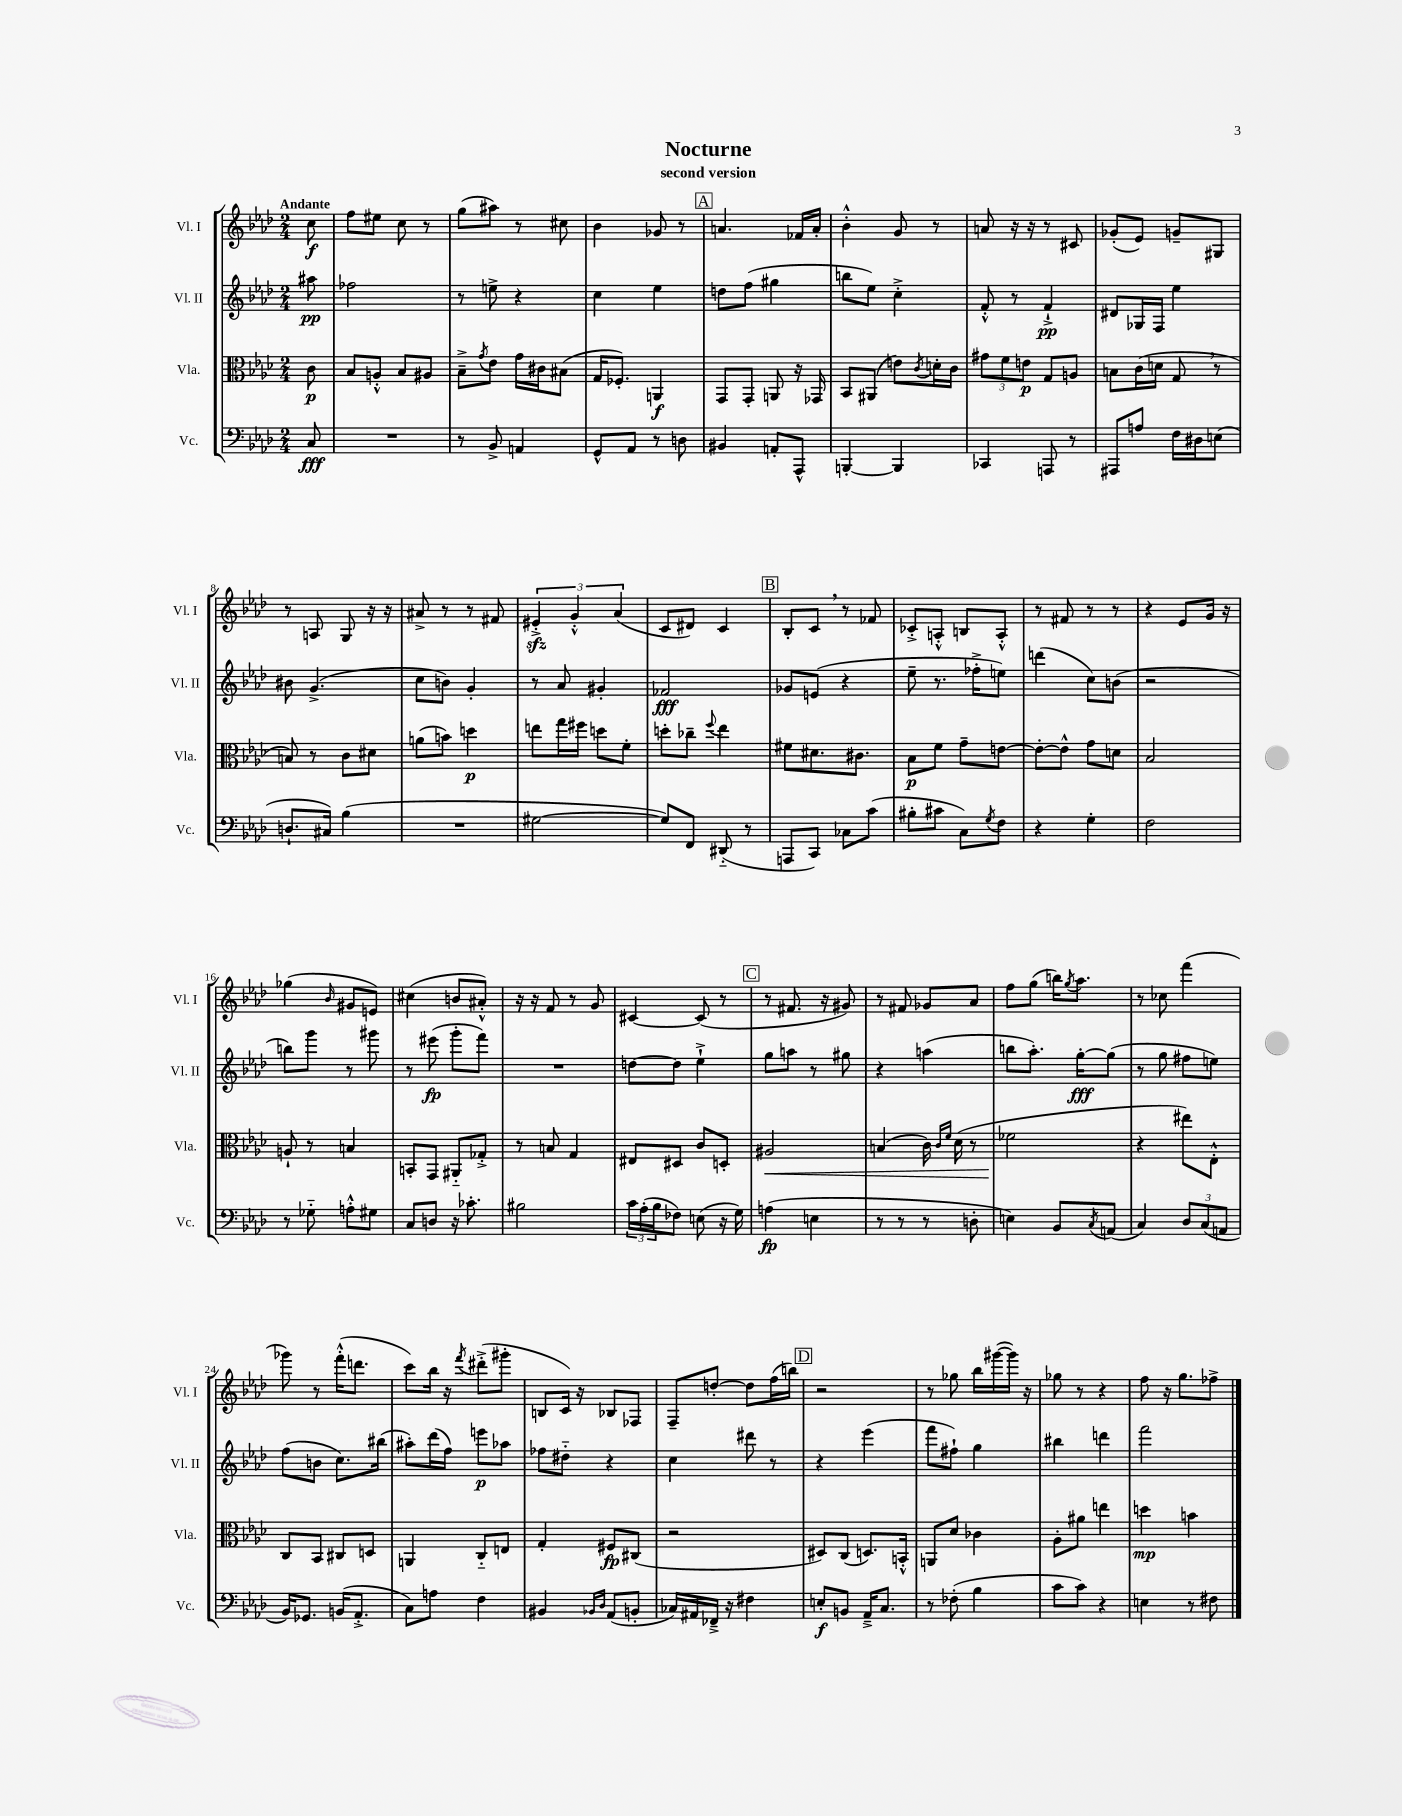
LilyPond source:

\header { title = "Nocturne" subtitle = "second version" }
<<
\new StaffGroup <<
\new Staff = "s0" \with { instrumentName = "Vl. I" shortInstrumentName = "Vl. I" } {
    \clef treble \key aes \major \numericTimeSignature \time 2/4 \partial 8 \tempo "Andante"
    c''8\f |
    f''8 eis''8 c''8 r8 |
    g''8( ais''8) r8 cis''8 |
    bes'4 ges'8 r8 |
    \mark \markup { \box "A" } a'4. fes'16 a'16-. |
    bes'4-.-^ g'8 r8 |
    a'8 r16 r16 r8 cis'8 |
    ges'8-.( ees'8) g'8-- gis8 |
    r8 a8 g8 r16 r16 |
    ais'8-> r8 r8 fis'8 |
    \tuplet 3/2 { eis'4-.->\sfz g'4-.-^ aes'4( } |
    c'8 dis'8) c'4 |
    \mark \markup { \box "B" } bes8-. c'8 \breathe r8 fes'8 |
    ces'8-.-> a8-.-^ b8 a8-.-^ |
    r8 fis'8 r8 r8 |
    r4 ees'8 g'16 r16 |
    ges''4( \grace { bes'16 } gis'8 e'8) |
    cis''4( b'8 ais'8-.-^) |
    r16 r16 f'8 r8 g'8 |
    cis'4~ cis'8( r8 |
    \mark \markup { \box "C" } r8 fis'8. r16 gis'8) |
    r8 fis'8 ges'8 aes'8 |
    f''8 g''8( b''16) \acciaccatura { g''8 } aes''8. |
    r8 ces''8 f'''4( |
    ges'''8) r8 f'''16-.-^( d'''8. |
    c'''8) bes''16 r16 \acciaccatura { f'''8 } dis'''8-.->( gis'''8-. |
    b8 c'16) r16 bes8 fes8 |
    f8-- d''8~-. d''8 f''16( b''16) |
    \mark \markup { \box "D" } r2 |
    r8 ges''8 bes''16 gis'''16~( gis'''16) r16 |
    ges''8 r8 r4 |
    f''8 r16 g''8. fes''8-> \bar "|." |
}
\new Staff = "s1" \with { instrumentName = "Vl. II" shortInstrumentName = "Vl. II" } {
    \clef treble \key aes \major \numericTimeSignature \time 2/4 \partial 8
    ais''8\pp |
    fes''2 |
    r8 e''8-> r4 |
    c''4 ees''4 |
    \mark \markup { \box "A" } d''8 f''8( gis''4 |
    b''8 ees''8) c''4-.-> |
    f'8-.-^ r8 f'4-!->\pp |
    dis'8 ges16 f16 ees''4 |
    bis'8 g'4.->( |
    c''8 b'8) g'4-. |
    r8 aes'8 gis'4-. |
    fes'2\fff |
    \mark \markup { \box "B" } ges'8 e'8( r4 |
    ees''8-- r8. fes''16-.-> e''8) |
    d'''4( c''8) b'8( |
    r2 |
    b''8) g'''8 r8 gis'''8 |
    r8 eis'''8\fp( g'''8-. f'''8) |
    R2 |
    d''8~ d''8 ees''4-!-> |
    \mark \markup { \box "C" } g''8 a''8 r8 gis''8 |
    r4 a''4( |
    b''8 aes''8.-.) g''16~-.\fff g''8( |
    r8 g''8 fis''8 e''8) |
    f''8( b'8 c''8.) bis''16( |
    ais''8-.) des'''16( f''16) e'''8\p aes''8 |
    fes''8 dis''8-_ r4 |
    c''4 dis'''8 r8 |
    \mark \markup { \box "D" } r4 ees'''4( |
    f'''8 fis''8-!) g''4 |
    bis''4 d'''4 |
    f'''2 \bar "|." |
}
\new Staff = "s2" \with { instrumentName = "Vla." shortInstrumentName = "Vla." } {
    \clef alto \key aes \major \numericTimeSignature \time 2/4 \partial 8
    c'8\p |
    bes8 a8-.-^ bes8 ais8 |
    bes8---> \acciaccatura { g'8 } ees'8 g'16 cis'16 bis8( |
    g16 fes8.-.) a,4\f |
    \mark \markup { \box "A" } g,8 g,8-. a,8 r16 ges,16 |
    bes,8 ais,8( e'8) \acciaccatura { c'8 } d'16-. c'16 |
    \tuplet 3/2 { gis'8 f'8 e'8\p } g8 a8 |
    b8 c'16( d'16 g8 \breathe r8 |
    b8) r8 c'8 dis'8 |
    a'8( b'8) d''4\p |
    e''8 g''16 fis''16 d''8 f'8-. |
    d''8-. ces''8-- \appoggiatura { f''8 } ees''4 |
    \mark \markup { \box "B" } fis'8 dis'8. cis'8. |
    bes8\p f'8 g'8-- e'8~ |
    e'8~-. e'8-^ g'8 d'8 |
    bes2 |
    a8-! r8 b4 |
    b,8-. g,8 ais,8-_ ges8-.-> |
    r8 b8 g4 |
    eis8 dis8 c'8 d8-. |
    \mark \markup { \box "C" } ais2\< |
    b4( c'16) \grace { c'16 f'16 } des'16( r8 |
    fes'2\! |
    r4 eis''8) ees8-.-^ |
    c8 bes,8 cis8 d8 |
    a,4 c8-_ e8 |
    g4-. fis8\fp cis8( |
    r2 |
    \mark \markup { \box "D" } dis8) c8( d8.) b,16-.-^ |
    a,8 des'8 ces'4 |
    aes8-. ais'8 e''4 |
    d''4\mp b'4 \bar "|." |
}
\new Staff = "s3" \with { instrumentName = "Vc." shortInstrumentName = "Vc." } {
    \clef bass \key aes \major \numericTimeSignature \time 2/4 \partial 8
    c8\fff |
    R2 |
    r8 bes,8-> a,4 |
    g,8-^ aes,8 r8 d8 |
    \mark \markup { \box "A" } bis,4 a,8-. aes,,8-^ |
    b,,4~-. b,,4 |
    ces,4 a,,8 r8 |
    ais,,8 a8 f16 dis16 e8( |
    d8.-! cis16) bes4( |
    R2 |
    gis2~ |
    gis8) f,8 dis,8-_( r8 |
    \mark \markup { \box "B" } a,,8 c,8) ces8 c'8( |
    bis8-. cis'8 c8) \acciaccatura { g8 } f8 |
    r4 g4-. |
    f2 |
    r8 ges8-_ a8-.-^ gis8 |
    c8 d8 r16 ces'8.-. |
    bis2 |
    \tuplet 3/2 { c'16 aes16-.( bes16 } fes8) e8( r16 g16) |
    \mark \markup { \box "C" } a4\fp( e4 |
    r8 r8 r8 d8-. |
    e4) bes,8 \acciaccatura { c8 } a,8( |
    c4) \tuplet 3/2 { des8 c8( a,8 } |
    bes,16) ges,8. b,16( aes,8.-.-> |
    c8) a8 f4 |
    bis,4 \grace { bes,16 des16 } aes,8( b,8-. |
    ces16) ais,16 fes,16---> r16 fis4 |
    \mark \markup { \box "D" } e8-.\f b,8 aes,16---> c8. |
    r8 fes8-.( bes4 |
    c'8 c'8) r4 |
    e4 r8 fis8 \bar "|." |
}
>>
>>
